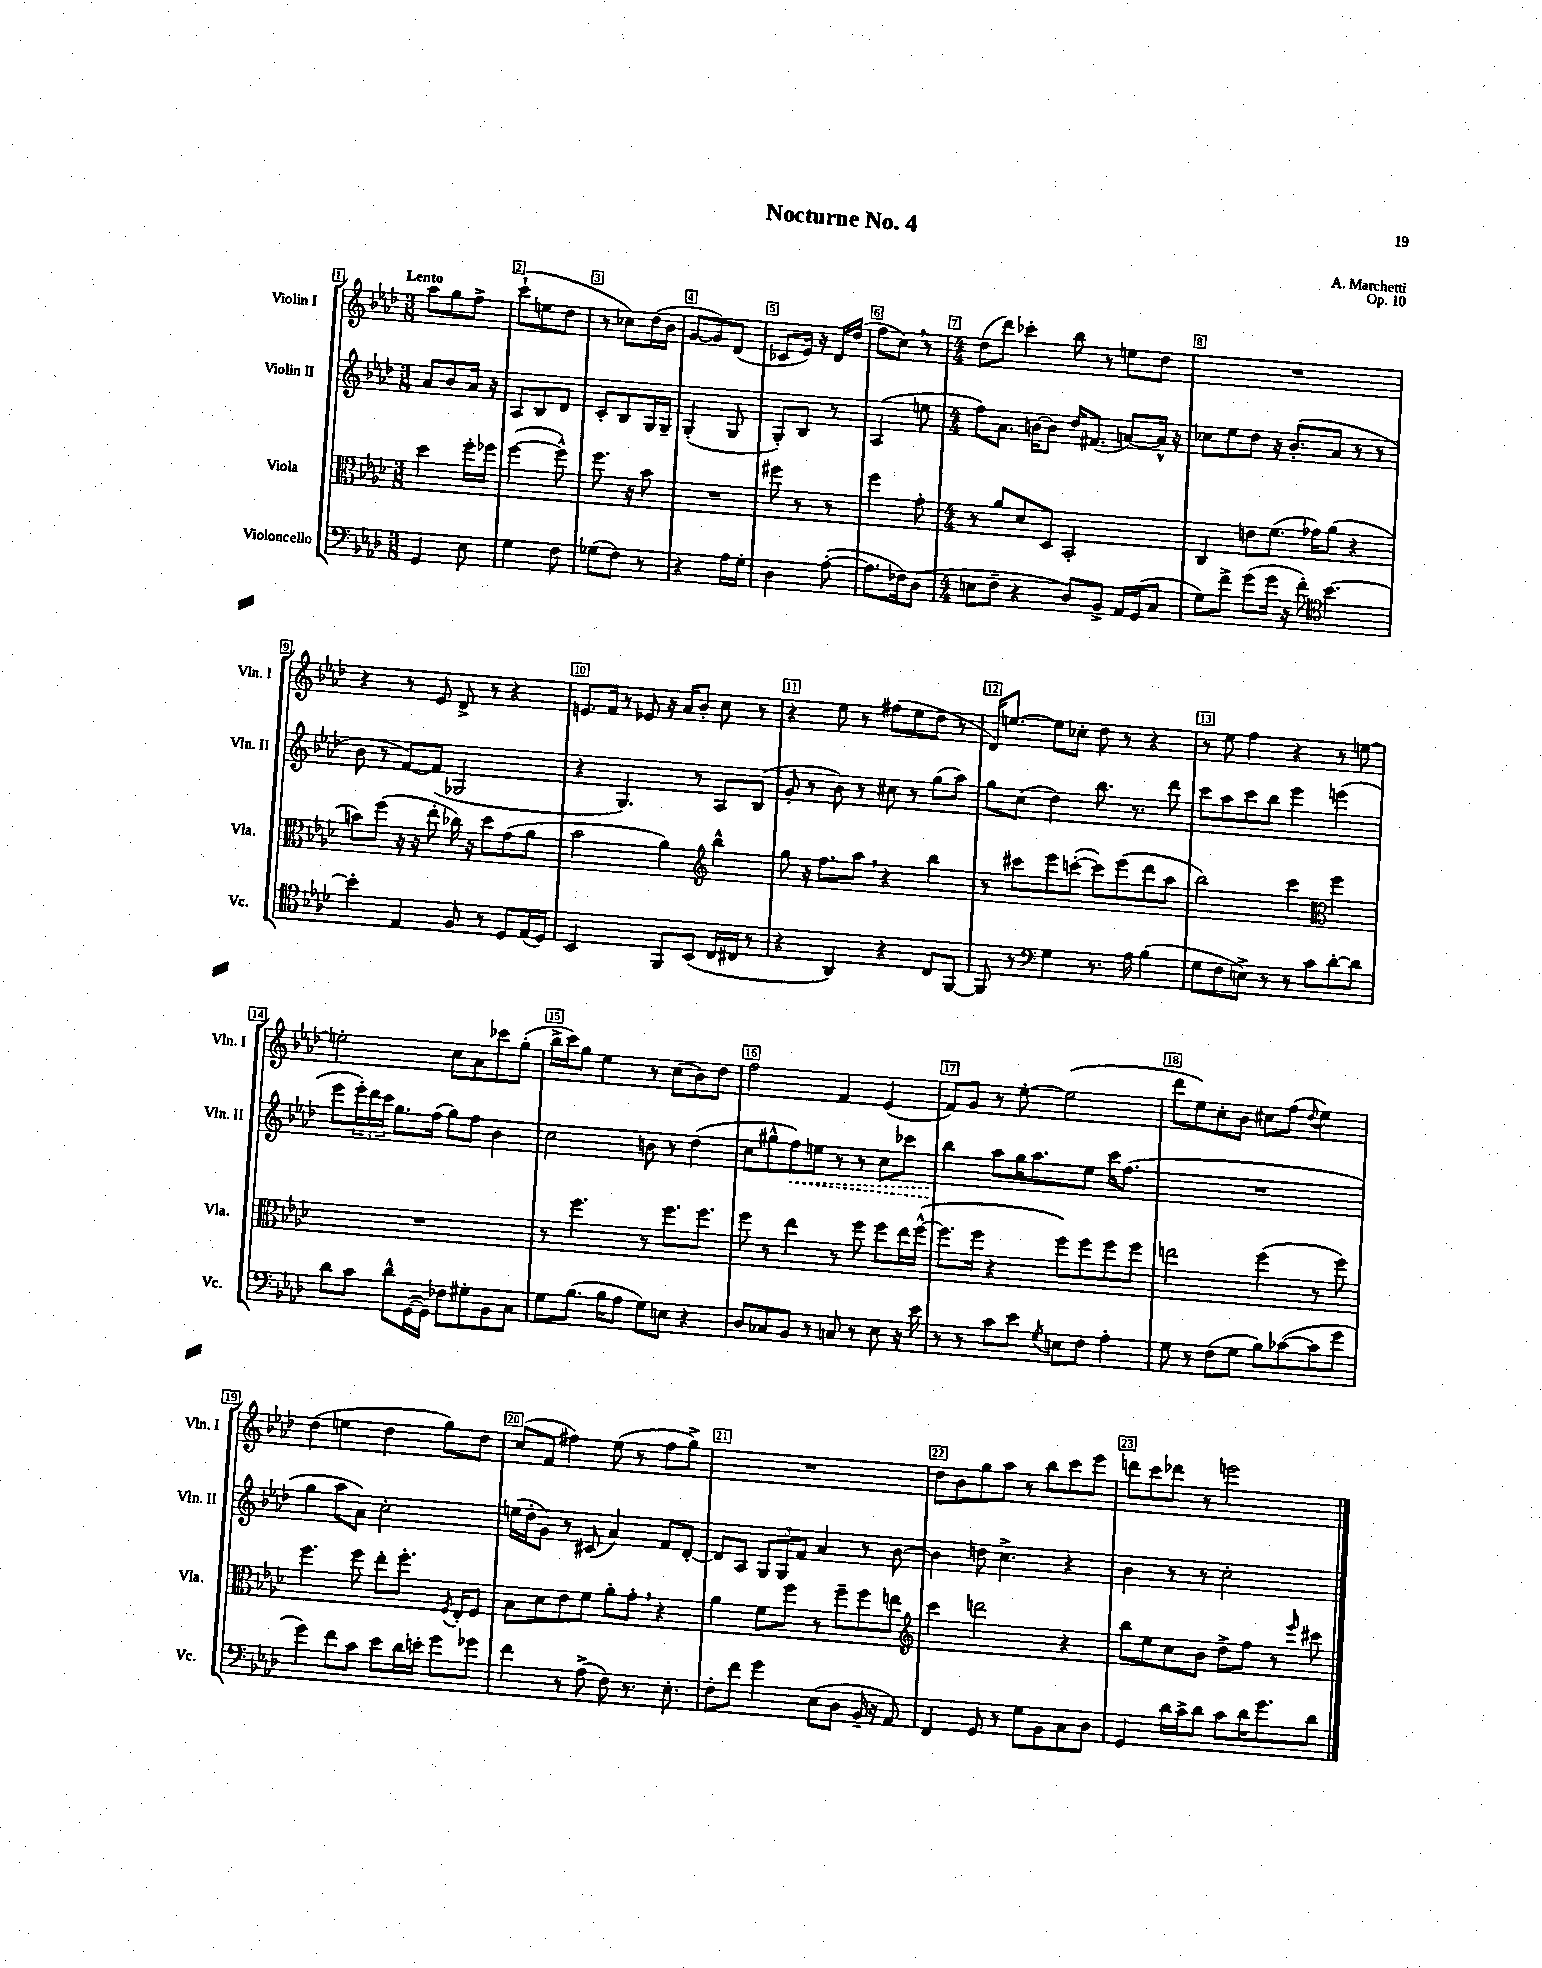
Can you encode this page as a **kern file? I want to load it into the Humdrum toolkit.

**kern	**kern	**kern	**dynam	**kern
*part4	*part3	*part2	*part2	*part1
*staff4	*staff3	*staff2	*staff2	*staff1
*I"Violoncello	*I"Viola	*I"Violin II	*	*I"Violin I
*I'Vc.	*I'Vla.	*I'Vln. II	*	*I'Vln. I
*clefF4	*clefC3	*clefG2	*	*clefG2
*k[b-e-a-d-]	*k[b-e-a-d-]	*k[b-e-a-d-]	*	*k[b-e-a-d-]
*M3/8	*M3/8	*M3/8	*	*M3/8
=1	=1	=1	=1	=1
!	!	!	!	!LO:TX:a:B:t=Lento
4GG/	4dd-\	8a-/L	.	8aa-\L
.	.	8b-/	.	8gg\
8E-\	16ff'\LL	16a-/Jk	.	8ff^\J
.	16ff-X\JJ	16r	.	.
=2	=2	=2	=2	=2
4G\	([4ff\	8A-/L	.	(8ccc`\L
.	.	8B-/	.	8een\
8F\	8ff^^\])	8d-/J	.	8dd-\J
=3	=3	=3	=3	=3
(8G-X\L	8.ff\	8c'/L	.	8r
8F\J)	.	8B-/	.	8cc-X\L)
.	16r	.	.	.
8r	8b-\	16G/L	.	(16dd-\L
.	.	16G~/JJ	.	16b-\JJ
=4	=4	=4	=4	=4
4r	4.r	(4G'/	.	[8g/L
.	.	.	.	8g/])
16A-\LL	.	8G/	.	(8d-/J
16G'\JJ	.	.	.	.
=5	=5	=5	=5	=5
4D-\	8ff#X\	8G'/L)	.	8c-X/L
.	8r	8B-/J	.	16e-/Jk)
.	.	.	.	16r
([8A-'\	8r	8r	.	16d-/LL
.	.	.	.	(16dd-/JJ
=6	=6	=6	=6	=6
8.A-\L]	4ff\	(4A-/	.	8ff\L
.	.	.	.	8cc,\J)
16F-X\k)	.	.	.	.
(8D-\J	8g'\	8een\	.	8r
=7	=7	=7	=7	=7
*M4/4	*M4/4	*M4/4	*	*M4/4
8En\L	8r	8ff\L)	.	(8dd-\L
8F~\J	8a-/L	8.a-\J	.	8ddd-\J)
4r	8d-/	.	.	4ccc-X'\
.	.	[16bn\KL	.	.
.	8D-/J	8b\J]	.	.
8D-/L)	2BB-'/	16dd-/KL	.	8bb-\
.	.	(8.f#X/J	.	.
8BB-^/J	.	.	.	8r
16AA-/LL	.	[8an/L)	.	8een\L
(16GG/J	.	.	.	.
8C/J	.	16a^^/Jk]	.	8dd-\J
.	.	16r	.	.
=8	=8	=8	=8	=8
8G\L)	4C/	8cc-X\L	.	1r
8f^\J	.	8ee-\	.	.
(8g\L	8en\L	8dd-\J	.	.
16g\Jk	(8.f\J	16r	.	.
16r	.	(8.b-'/L	.	.
8f'\)	.	.	.	.
.	16g-X\KL)	.	.	.
*clefC4	*	*	*	*
[4.b-\	(8a-\J	8a-/J	.	.
.	4r	8r	.	.
.	.	8r	.	.
!!LO:LB:g=z
=9	=9	=9	=9	=9
4b-'\]	8bn\L)	8b-\	.	4r
.	(8ff\J	8r	.	.
4E-/	16r	[8f/L)	.	8r
.	16r	.	.	.
.	8ee-'\	(8f/J]	.	8e-/
8F/	16cc-X\)	2G-X/	.	8d-^/
.	16r	.	.	.
8r	8dd-\L	.	.	8r
8D-/L	(8g\	.	.	4r
(16E-/L	8a-\J	.	.	.
16D-/JJ)	.	.	.	.
=10	=10	=10	=10	=10
2BB-/	2b-\	4r	.	8.en/L
.	.	.	.	16f/Jk
.	.	4.G/)	.	8r
.	.	.	.	8e-X/
8FF/L	4a-\)	.	.	16r
.	.	.	.	16a-/KL
(8BB-/J	.	8r	.	8b-'/J
*	*clefG2	*	*	*
16C/LL	4bb-^^\	8A-/L	.	8cc\
16C#X/JJ	.	.	.	.
8r	.	(8B-/J	.	8r
=11	=11	=11	=11	=11
4r	8gg\	8g'/	.	4r
.	16r	8r	.	.
.	8.ff\L	.	.	.
4AA-/)	.	8b-\)	.	8ee-\
.	8aa-,\J	8r	.	8r
4r	4r	8cc#X\	.	(8ff#X\L
.	.	8r	.	8ee-\
8C/L	4bb-\	(8gg\L	.	8dd-\J
[8FF/J	.	8aa-\J)	.	8r
=12	=12	=12	=12	=12
8FF/]	8r	8gg\L	.	16d-/KL)
.	.	.	.	[8.een/J
8r	8ccc#X\L	(8cc\J	.	.
*clefF4	*	*	*	*
4G\	8eee-\	4dd-\)	.	8ee\L]
.	([8cccn'\J	.	.	8cc-X'\J
8.r	8ccc\L])	8.bb-\	.	8dd-\
.	(8eee-\	.	.	8r
16A-\	.	8.r	.	.
(4B-\	8ddd-\	.	.	4r
.	8aa-\J	8ddd-\	.	.
=13	=13	=13	=13	=13
8G\L	2bb-\)	8ccc\L	.	8r
8F\	.	8aa-\	.	8ee-\
8En^\J)	.	8ccc\	.	4ff\
8r	.	8bb-\J	.	.
8r	4ccc\	4eee-\	.	4r
8c\L	.	.	.	.
*	*clefC3	*	*	*
[8d-'\	4ff\	(4eeen\	.	8r
8d-\J]	.	.	.	[8een\
!!LO:LB:g=z
=14	=14	=14	=14	=14
8d-\L	1r	8eee-\L	.	2een'\]
8c\J	.	24eee-'\L)	.	.
.	.	24ddd-\	.	.
.	.	24ccc\JJ	.	.
8d-^^\L	.	8.gg\L	.	.
([16GG\L	.	.	.	.
16GG\JJ])	.	(16ff\Jk	.	.
8F-X\L	.	8gg\L)	.	8cc\L
8G#X'\	.	8ff\J	.	8a-\
8BB-\	.	4b-\	.	8ccc-X\
8C\J	.	.	.	(8gg'\J
=15	=15	=15	=15	=15
8G\L	8r	2cc\	.	16bb-^\LL
.	.	.	.	16ccc\J)
(8.B-\J	4.ff\	.	.	8gg\J
.	.	.	.	4ee-\
16B-\KL	.	.	.	.
8A-\J	.	.	.	.
8G\L)	8r	8bn\	.	8r
8En\J	8.ff\L	8r	.	(8cc\L
4r	.	(4dd-\	.	8b-\)
.	8.ff\J	.	.	.
.	.	.	.	8dd-\J
=16	=16	=16	=16	=16
8D-/L	8ff\	8cc\L	.	2ff\
8C-X/	8r	8gg#X^^\	.	.
!	!	!	!LO:HP:b	!
8BB-/J	4ee-\	8ff\)	<	.
8r	.	8een\J	.	.
8Cn/	8r	8r	.	4f/
8r	8ff\	8r	.	.
8E-\	8ff\L	8cc\L	.	(4e-/
16r	16ee-\L	8ccc-X\J	.	.
16e-\	([16ff^^\JJ	.	.	.
=17	=17	=17	=17	=17
8r	8.ff\L]	4bb-\	.	8f/L)
8r	.	.	.	8g/J
.	16ff\Jk	.	.	.
8c\L	4r	8aa-\L	[	8r
8e-\J	.	16gg\K	.	[8ee-'\
.	.	8.aa-\	.	.
8qG/	.	.	.	.
8En\L	8ff\L)	.	.	(2ee-\]
8F\J	8ff\	8ee-\J	.	.
4A-'\	8ff\	16ccc\KL	.	.
.	.	(8.ff\J	.	.
.	8ff\J	.	.	.
=18	=18	=18	=18	=18
8G\	2een\	1r	.	8ddd-\L
8r	.	.	.	8ee-\)
(8F\L	.	.	.	8cc'\
8G\J	.	.	.	8b-\J
8B-\L)	(4ff\	.	.	8cc#X\L
([8c-X\	.	.	.	(8ff\J
.	.	.	.	8qqdd-/
8c-\]	8r	.	.	4ee-\)
8g\J	8ff\)	.	.	.
!!LO:LB:g=z
=19	=19	=19	=19	=19
4g\)	4.ff\	4gg\	.	(4dd-\
8f\L	.	8aa-\L	.	4een\
8c\J	8ff\	8a-\J)	.	.
8e-\L	8ee-'\L	2cc'\	.	4dd-\
16d-\L	8.ff'\J	.	.	.
16en'\JJ	.	.	.	.
8g\L	.	.	.	8gg\L)
.	8qF/	.	.	.
.	16E-'/KL	.	.	.
8g-X\J	8F/J	.	.	8dd-\J
=20	=20	=20	=20	=20
4f\	8B-\L	(16een\LL	.	(8cc/L
.	.	16dd-'\J	.	.
.	8d-\	8g\J)	.	8f/J
8r	8e-\	8r	.	4ff#X\)
(8A-^\	8f\J	(8c#X/	.	.
8F\)	8a-'\L	4a-/)	.	(8ee-\
8.r	8g',\J	.	.	8r
.	4r	8f/L	.	8ff#\L
8.E-'\	.	.	.	.
.	.	[8d-'/J	.	8gg^\J)
=21	=21	=21	=21	=21
8F'\L	4a-\	8d-/L]	.	1r
8f\J	.	8A-/J	.	.
4g\	8f\L	12G/L	.	.
.	.	12G/	.	.
.	8ff\J	.	.	.
.	.	12f/J	.	.
(8E-\L	8r	4a-/	.	.
8D-\J	8ff~\L	.	.	.
16BB-~/	8ff\	8r	.	.
16r	.	.	.	.
8AA-/)	8een\J	[8b-\	.	.
=22	=22	=22	=22	=22
*	*clefG2	*	*	*
4FF/	4ccc\	4b-\]	.	8dd-\L
.	.	.	.	8b-\
8GG/	2dddn\	8ddn\	.	8gg\
8r	.	4.cc^\	.	8aa-\J
8G\L	.	.	.	8r
8BB-\	.	.	.	8bb-\L
8C\	4r	4r	.	8ccc\
8D-\J	.	.	.	8eee-\J
=23	=23	=23	=23	=23
4GG/	8bb-\L	4b-\	.	8dddn\L
.	8ee-\	.	.	8ccc\
16d-\LL	8cc\	8r	.	8ddd-X\J
16c^\J	.	.	.	.
8d-\J	8b-\J	8r	.	8r
8c\L	8dd-^\L	2cc'\	.	2eeen\
16d-\K	8ff\J	.	.	.
8.g\	.	.	.	.
.	8r	.	.	.
.	16qqeee-/	.	.	.
8d-\J	8ccc#X\	.	.	.
==	==	==	==	==
*-	*-	*-	*-	*-
